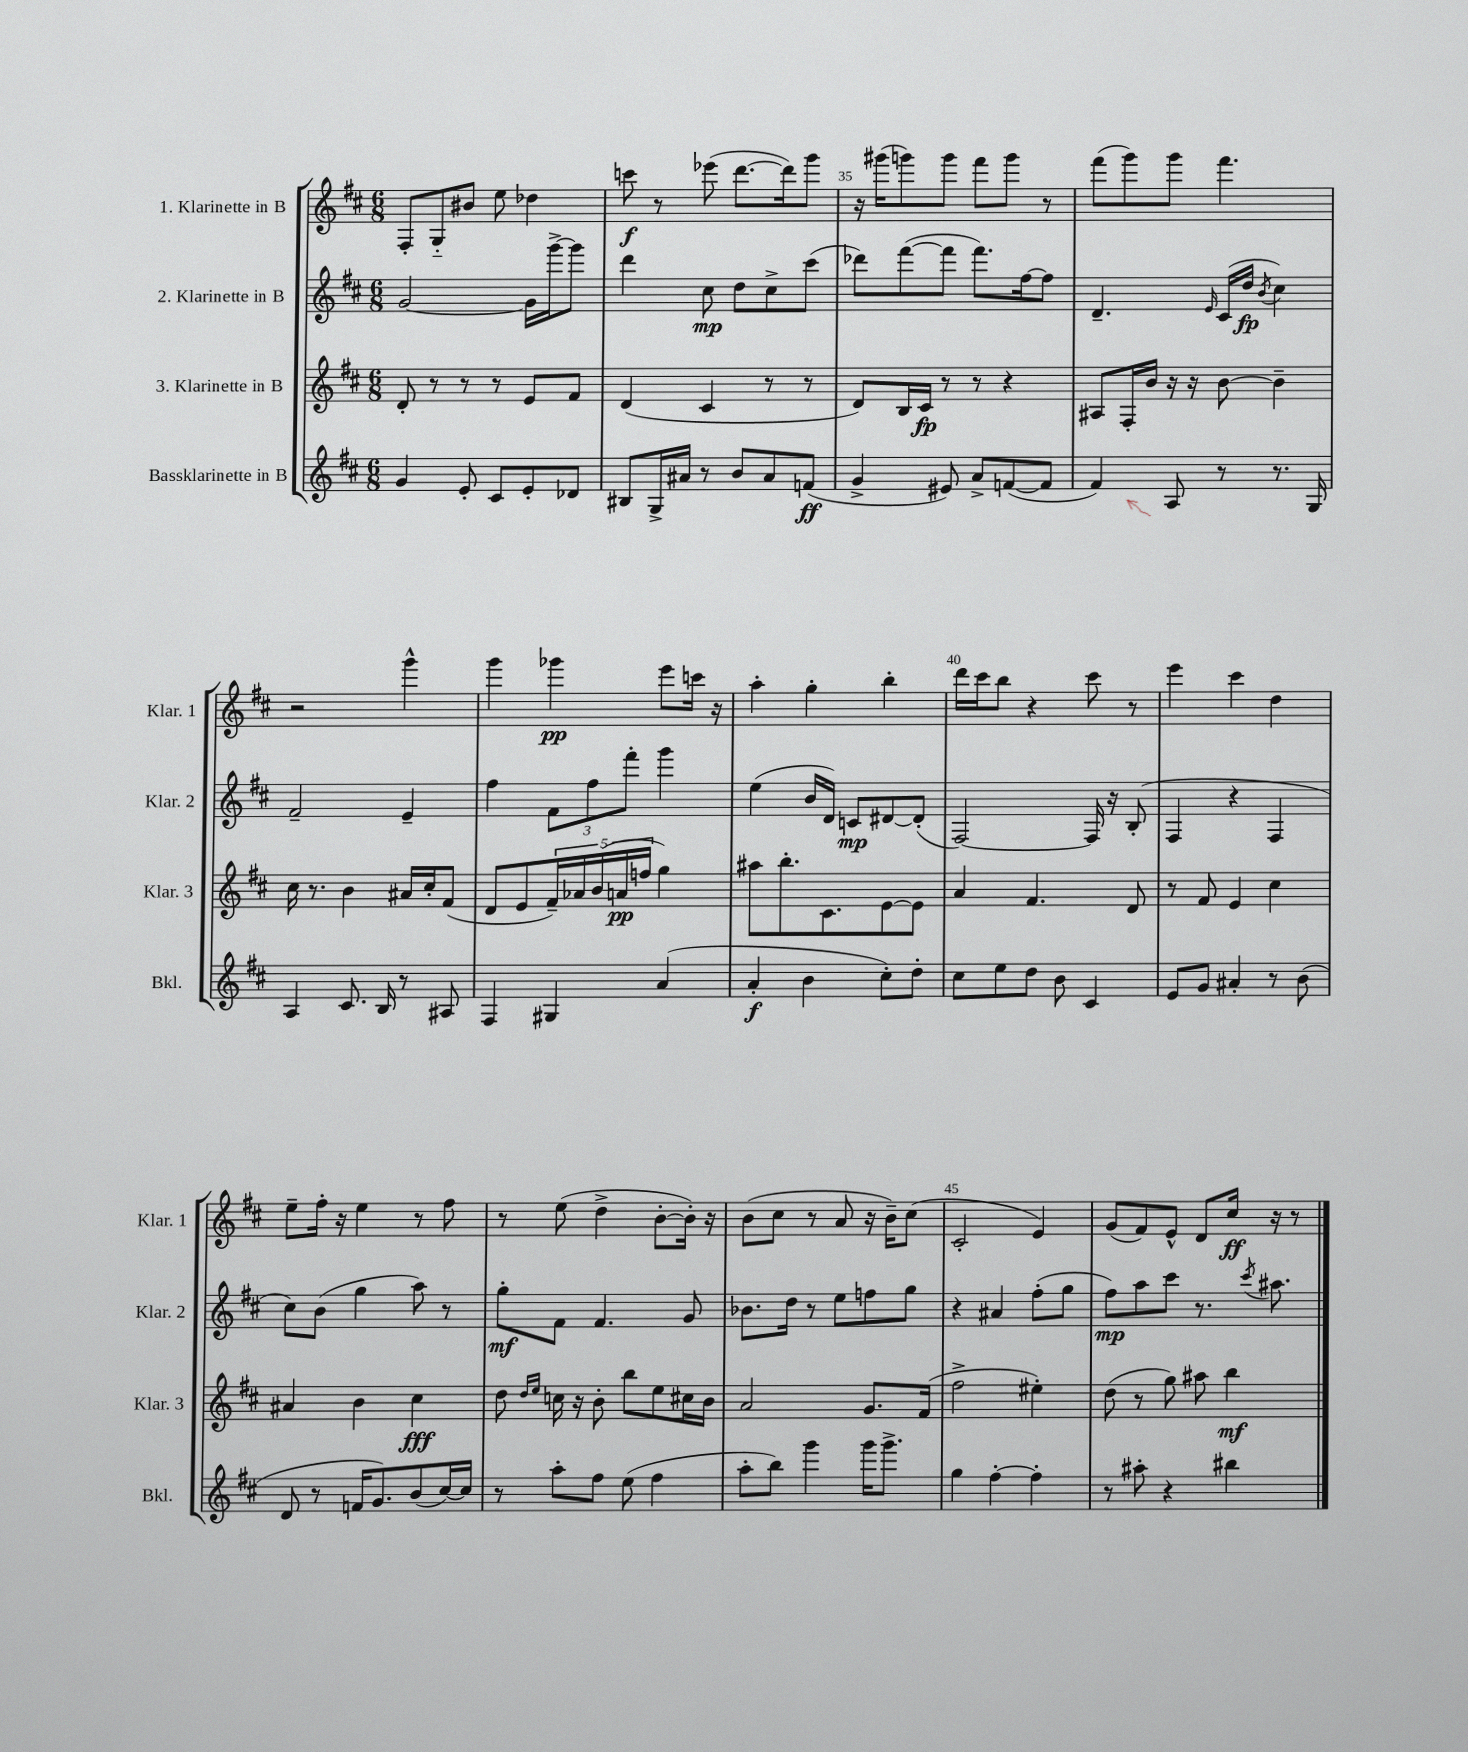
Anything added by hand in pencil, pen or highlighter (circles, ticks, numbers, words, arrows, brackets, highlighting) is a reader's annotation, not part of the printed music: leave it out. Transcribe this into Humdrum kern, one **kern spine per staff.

**kern	**dynam	**kern	**dynam	**kern	**dynam	**kern	**dynam
*part4	*part4	*part3	*part3	*part2	*part2	*part1	*part1
*staff4	*staff4	*staff3	*staff3	*staff2	*staff2	*staff1	*staff1
*I"Bassklarinette in B	*	*I"3. Klarinette in B	*	*I"2. Klarinette in B	*	*I"1. Klarinette in B	*
*I'Bkl.	*	*I'Klar. 3	*	*I'Klar. 2	*	*I'Klar. 1	*
*clefG2	*	*clefG2	*	*clefG2	*	*clefG2	*
*k[f#c#]	*	*k[f#c#]	*	*k[f#c#]	*	*k[f#c#]	*
*M6/8	*	*M6/8	*	*M6/8	*	*M6/8	*
=33	=33	=33	=33	=33	=33	=33	=33
4g/	.	8d'/	.	[2g/	.	8F#'/L	.
.	.	8r	.	.	.	8G/	.
8e'/	.	8r	.	.	.	8b#X/J	.
8c#/L	.	8r	.	.	.	8ee\	.
8e'/	.	8e/L	.	16g\LL]	.	4dd-X\	.
.	.	.	.	[16ggg^\J	.	.	.
8d-X/J	.	8f#/J	.	8ggg\J]	.	.	.
=34	=34	=34	=34	=34	=34	=34	=34
8B#X/L	.	(4d/	.	4ddd\	.	8cccn\	f
16G^/L	.	.	.	.	.	8r	.
16a#X/JJ	.	.	.	.	.	.	.
8r	.	4c#/	.	8cc#\	mp	(8eee-X\	.
8b/L	.	.	.	8dd\L	.	[8.ddd\L	.
8a#/	.	8r	.	8cc#^\	.	.	.
.	.	.	.	.	.	16ddd\k])	.
(8fn/J	ff	8r	.	(8ccc#\J	.	8ggg\J	.
=35	=35	=35	=35	=35	=35	=35	=35
4g^/	.	8d/L)	.	8ddd-X\L)	.	16r	.
.	.	.	.	.	.	(16ggg#X\KL	.
.	.	16B/L	.	([8fff#\	.	8gggn\)	.
.	.	16c#/JJ	fp	.	.	.	.
8e#X/)	.	8r	.	8fff#\J]	.	8ggg\J	.
8a^/L	.	8r	.	8.fff#\L)	.	8fff#\L	.
([8fn/	.	4r	.	.	.	8ggg\J	.
.	.	.	.	[16ff#\k	.	.	.
8f/J]	.	.	.	8ff#\J]	.	8r	.
=36	=36	=36	=36	=36	=36	=36	=36
4f#/)	.	8A#X/L	.	4.d~/	.	(8fff#\L	.
.	.	16F#'/L	.	.	.	8ggg\)	.
.	.	16b/JJ	.	.	.	.	.
8A/	.	16r	.	.	.	8ggg\J	.
.	.	16r	.	.	.	.	.
.	.	.	.	16qqe/	.	.	.
8r	.	[8b\	.	(16c#/LL	.	4.fff#\	.
.	.	.	.	16dd/JJ	fp	.	.
.	.	.	.	8qb/	.	.	.
8.r	.	4b~\]	.	4cc#\)	.	.	.
16G/	.	.	.	.	.	.	.
!!LO:LB:g=z
=37	=37	=37	=37	=37	=37	=37	=37
4A/	.	16cc#\	.	2f#~/	.	2r	.
.	.	8.r	.	.	.	.	.
8.c#/	.	4b\	.	.	.	.	.
16B/	.	.	.	.	.	.	.
8r	.	16a#X/LL	.	4e~/	.	4ggg^^\	.
.	.	16cc#'/J	.	.	.	.	.
8A#X/	.	(8f#/J	.	.	.	.	.
=38	=38	=38	=38	=38	=38	=38	=38
4F#/	.	8d/L	.	4ff#\	.	4ggg\	.
.	.	8e/	.	.	.	.	.
4G#X/	.	20f#~/L)	.	12f#\L	.	4ggg-X\	pp
.	.	20a-X/	.	.	.	.	.
.	.	.	.	12ff#\	.	.	.
.	.	(20b/	.	.	.	.	.
.	.	20an/	pp	.	.	.	.
.	.	.	.	12fff#'\J	.	.	.
.	.	20ffn/JJ	.	.	.	.	.
(4a/	.	4gg\)	.	4ggg\	.	8eee\L	.
.	.	.	.	.	.	16cccn\Jk	.
.	.	.	.	.	.	16r	.
=39	=39	=39	=39	=39	=39	=39	=39
4a'/	f	8aa#X\L	.	(4ee\	.	4aa'\	.
.	.	8.bb'\	.	.	.	.	.
4b\	.	.	.	16b/LL	.	4gg'\	.
.	.	8.c#\	.	16d/JJ)	.	.	.
.	.	.	.	8cn/L	mp	.	.
8cc#'\L)	.	[8e\	.	[8d#X/	.	4bb'\	.
8dd'\J	.	8e\J]	.	(8d#'/J]	.	.	.
=40	=40	=40	=40	=40	=40	=40	=40
8cc#\L	.	4a/	.	[2F#/)	.	16ddd\LL	.
.	.	.	.	.	.	16ccc#\J	.
8ee\	.	.	.	.	.	8bb\J	.
8dd\J	.	4.f#/	.	.	.	4r	.
8b\	.	.	.	.	.	.	.
4c#/	.	.	.	16F#/]	.	8ccc#\	.
.	.	.	.	16r	.	.	.
.	.	8d/	.	(8B'/	.	8r	.
=41	=41	=41	=41	=41	=41	=41	=41
8e/L	.	8r	.	4F#/	.	4eee\	.
8g/J	.	8f#/	.	.	.	.	.
4a#X'/	.	4e/	.	4r	.	4ccc#\	.
8r	.	4cc#\	.	4F#/	.	4dd\	.
(8b\	.	.	.	.	.	.	.
!!LO:LB:g=z
=42	=42	=42	=42	=42	=42	=42	=42
8d/	.	4a#X/	.	8cc#\L)	.	8ee~\L	.
8r	.	.	.	(8b\J	.	16ff#'\Jk	.
.	.	.	.	.	.	16r	.
16fn/KL	.	4b\	.	4gg\	.	4ee\	.
8.g/)	.	.	.	.	.	.	.
(8b/	.	4cc#\	fff	8aa\)	.	8r	.
[16cc#/L)	.	.	.	8r	.	8ff#\	.
16cc#/JJ]	.	.	.	.	.	.	.
=43	=43	=43	=43	=43	=43	=43	=43
8r	.	8dd\	.	8gg'\L	mf	8r	.
.	.	16qqdd/LL	.	.	.	.	.
.	.	16qqee/JJ	.	.	.	.	.
8aa'\L	.	16ccn\	.	8f#\J	.	(8ee\	.
.	.	16r	.	.	.	.	.
8ff#\J	.	8b'\	.	4.f#/	.	4dd^\	.
(8ee\	.	8bb\L	.	.	.	.	.
4ff#\	.	8ee\	.	.	.	[8b'\L	.
.	.	16cc#X\L	.	8g/	.	16b'\Jk])	.
.	.	16b\JJ	.	.	.	16r	.
=44	=44	=44	=44	=44	=44	=44	=44
8aa'\L	.	2a/	.	8.b-X\L	.	(8b\L	.
8bb\J)	.	.	.	.	.	8cc#\J	.
.	.	.	.	16dd\Jk	.	.	.
4ggg\	.	.	.	8r	.	8r	.
.	.	.	.	8ee\L	.	8a/	.
16ggg\KL	.	8.g/L	.	8ffn\	.	16r	.
8.ggg^\J	.	.	.	.	.	16b~\KL)	.
.	.	.	.	8gg\J	.	(8cc#\J	.
.	.	(16f#/Jk	.	.	.	.	.
=45	=45	=45	=45	=45	=45	=45	=45
4gg\	.	2ff#^\	.	4r	.	2c#'/	.
[4ff#'\	.	.	.	4a#X/	.	.	.
4ff#'\]	.	4ee#X'\)	.	(8ff#'\L	.	4e/)	.
.	.	.	.	8gg\J	.	.	.
=46	=46	=46	=46	=46	=46	=46	=46
8r	.	(8dd\	.	8ff#\L)	mp	(8g/L	.
8aa#X'\	.	8r	.	8aa\	.	8f#/)	.
4r	.	8gg\)	.	8ccc#\J	.	8e^^/J	.
.	.	8aa#X\	.	8.r	.	8d/L	.
4bb#X\	.	4bb\	mf	.	.	16cc#/Jk	ff
.	.	.	.	8qccc#/	.	.	.
.	.	.	.	8.aa#X\	.	16r	.
.	.	.	.	.	.	8r	.
==	==	==	==	==	==	==	==
*-	*-	*-	*-	*-	*-	*-	*-
